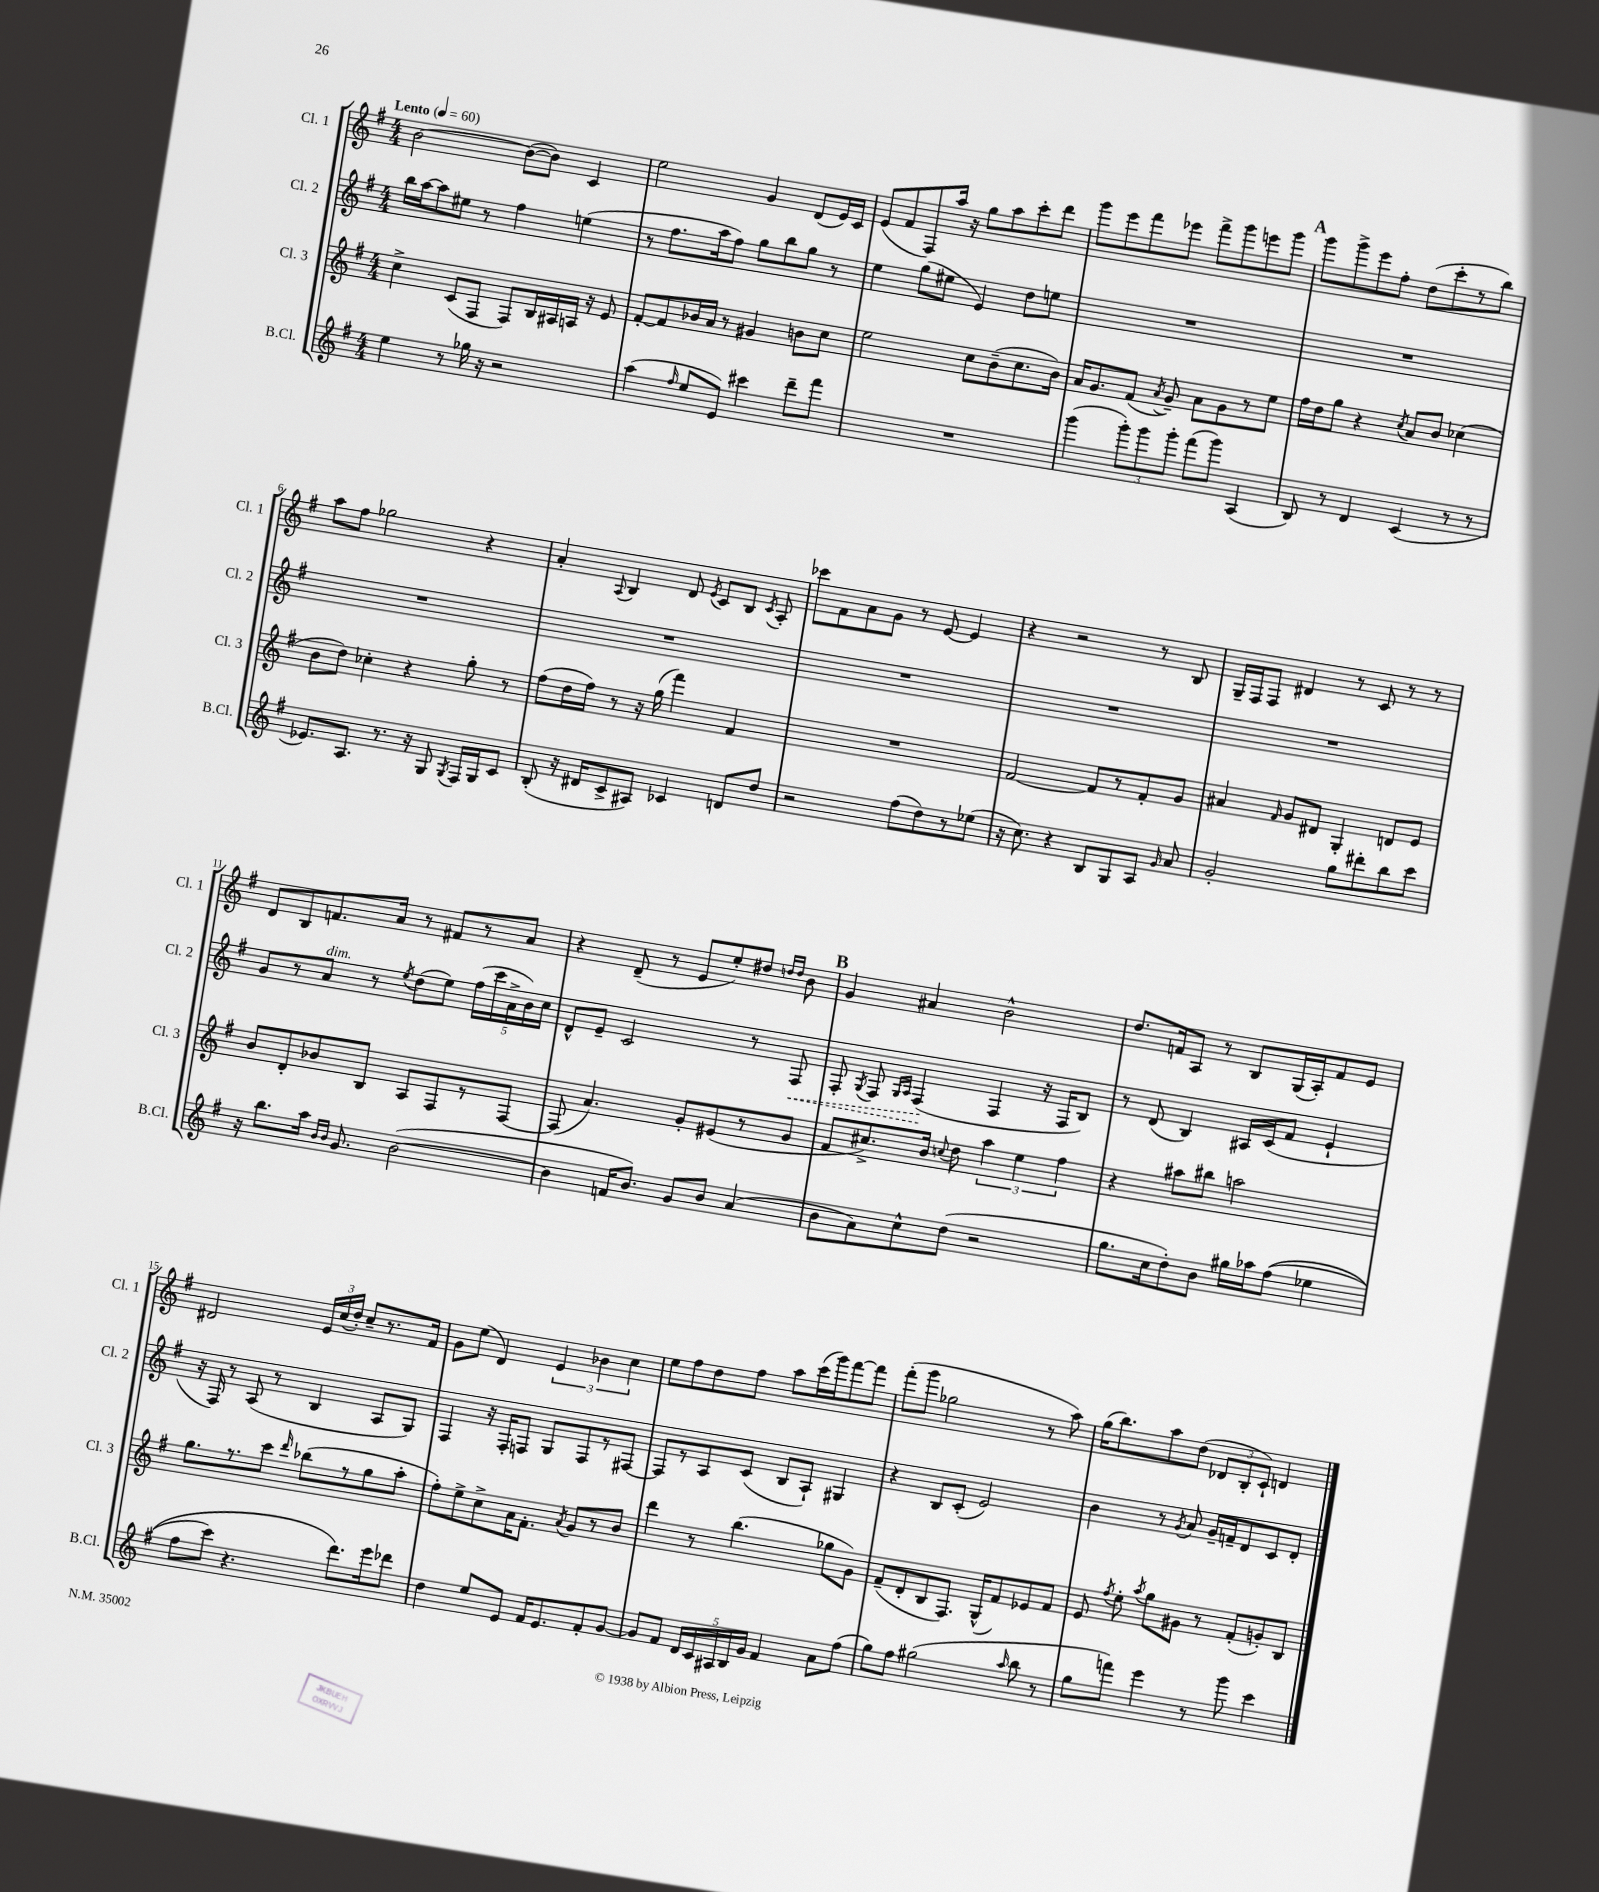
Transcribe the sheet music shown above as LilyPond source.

<<
\new StaffGroup <<
\new Staff = "s0" \with { instrumentName = "Cl. 1" shortInstrumentName = "Cl. 1" } {
    \clef treble \key g \major \numericTimeSignature \time 4/4 \tempo "Lento" 4 = 60
    \autoBeamOff b'2~ b'8[~( b'8]) c'4 |
    e''2 g'4 d'8[( e'16) c'16] |
    e'8[( fis'8 fis8) a''16] r16 g''8[ a''8 c'''8-. d'''8] |
    g'''8[ e'''8 fis'''8 ees'''8] fis'''8[-> g'''8 e'''8 g'''8] |
    \mark \markup { \bold "A" } g'''8[ g'''8-> e'''8 fis''8]-. d''8[( c'''8-. r8 b''8]) |
    a''8[ fis''8] ges''2 r4 |
    a'4-. \appoggiatura { a8 } b4 d'8 \acciaccatura { e'8 } c'8[ b8] \acciaccatura { c'8 } a8-. |
    ces'''8[ fis'8 a'8 g'8] r8 e'8~ e'4 |
    r4 r2 r8 b8 |
    g16[-- fis16 fis8] dis'4 r8 c'8 r8 r8 |
    d'8[ b8 f'8. a'16] r8 fis'8[ r8 a'8] |
    r4 d'8--( r8 e'8[ e''8-.) dis''8] \grace { d''16[ d''16] } b'8 |
    \mark \markup { \bold "B" } g'4 ais'4 b'2-^ |
    d''8.[ f'16 a8] r8 b8[ g16( a16-.) f'8 e'8] |
    dis'2 \tuplet 3/2 { e'16[ c''16( d''16]-.) } c''8[-- r8. fis'16] |
    g'8[ e''8]( d'4) \tuplet 3/2 { e'4 bes'4 c''4 } |
    e''8[ fis''8 d''8 fis''8] a''8[ c'''16( g'''16) fis'''8~ fis'''8] |
    fis'''8[-.( g'''8] ges''2 r8 a''8) |
    g''16[( b''8.) a''8 d''8]( \tuplet 3/2 { des'8[ b8-. c'8]-!) } d'4 \bar "|." |
}
\new Staff = "s1" \with { instrumentName = "Cl. 2" shortInstrumentName = "Cl. 2" } {
    \clef treble \key g \major \numericTimeSignature \time 4/4
    \autoBeamOff b''16[ a''16~ a''8 eis''8] r8 fis''4 e''4( |
    r8 fis''8.[ a''16 fis''8]) g''8[ b''8 g''8] r8 |
    e''4 g''8[( eis''8] e'4) d''8[ e''8] |
    R1 |
    \mark \markup { \bold "A" } R1 |
    R1 |
    R1 |
    R1 |
    R1 |
    R1 |
    g'8[ r8 a'8]^\markup { \italic "dim." } r8 \acciaccatura { e''8 } d''8[( e''8]) \tuplet 5/4 { fis''16[( c'''16 a'16-> b'16) c''16] } |
    d'8[-^ e'8]-- c'2 r8 \once \override Hairpin.style = #'dashed-line fis8\< |
    \mark \markup { \bold "B" } fis8-. \acciaccatura { g8 } fis8 \grace { g16[ a16] } fis4\!( fis4 r16 fis16[ b8]) |
    r8 d'8( b4) ais16[ c'16( fis'8] e'4-! |
    r16 fis16) r8 a8( r8 b4 a8[ g8]) |
    fis4 r16 fis16[-. f8] g8[ f8 r8 fis8]~ |
    fis8[ r8 a8 c'8]( b8[ a8]-!) gis4 |
    r4 b8[ c'8]-.( e'2) |
    b'4 r8 \acciaccatura { g'8 } a'8 g'16[-- f'16-- d'8 c'8 d'8]-. \bar "|." |
}
\new Staff = "s2" \with { instrumentName = "Cl. 3" shortInstrumentName = "Cl. 3" } {
    \clef treble \key g \major \numericTimeSignature \time 4/4
    \autoBeamOff c''4-> c'8[( fis8] fis8[) b16 ais16 a16] r16 e'8 |
    fis'8[~-. fis'8 bes'16 a'16] r8 gis'4 b'8[ c''8] |
    e''2 c''8[ b'8--( c''8. b'16]) |
    a'16[ g'8. fis'8]( \acciaccatura { a'8 } g'8--) a'8[ g'8 r8 e''8] |
    \mark \markup { \bold "A" } fis''16[ d''16 g''8] r4 \acciaccatura { c''8 } a'8[ b'8] ces''4( |
    b'8[ d''8]) ces''4-. r4 g''8-. r8 |
    fis''8[( d''16 fis''16]) r8 r16 g''16( fis'''4) fis'4 |
    R1 |
    fis'2~ fis'8[ r8 fis'8-. g'8] |
    ais'4 \grace { fis'16 } g'8[ dis'8] g4-. d'8[ e'8] |
    b'8[ d'8-. bes'8 b8] a8[ fis8 r8 fis8]~ |
    fis8( a'4.) g'8[-. eis'8( r8 g'8] |
    \mark \markup { \bold "B" } fis'8[ cis''8.->) b'16] \appoggiatura { c''8 } d''8 \tuplet 3/2 { a''4 e''4 fis''4 } |
    r4 ais''8[ bis''8] a''2 |
    g''8.[ r8. c'''8] \grace { d'''16 } bes''8[( r8 g''8 a''8]-. |
    fis''8[-.) e''8-> c''8-> a'16 fis'8.]-. \acciaccatura { a'8 } g'8[ r8 b'8] |
    d'''4 r8 b''4.( ges''8[ g'8]) |
    fis'8[--( d'8-. b8 fis8.]) g16[-^( fis'8) ees'8 fis'8] |
    e'8 \acciaccatura { fis''8 } e''8-. \acciaccatura { a''8 } g''8[ gis'8] r8 fis'8[-.( g'8-.) b8] \bar "|." |
}
\new Staff = "s3" \with { instrumentName = "B.Cl." shortInstrumentName = "B.Cl." } {
    \clef treble \key g \major \numericTimeSignature \time 4/4
    \autoBeamOff e''4 r8 ges''16 r16 r2 |
    a''4( \grace { fis''16 } e''8[ e'8]) cis'''4 d'''8[-- fis'''8] |
    R1 |
    g'''4( \tuplet 3/2 { g'''8[-.) g'''8 g'''8]-. } fis'''8[( g'''8]) a4( |
    \mark \markup { \bold "A" } b8) r8 d'4 c'4( r8 r8 |
    ees'8.[) a8.] r8. r16 g8 \acciaccatura { g8 } fis16[ g16 c'8] |
    b8-.( r16 dis'16[ c'8-> ais8]) ces'4 d'8[ d''8] |
    r2 fis''8[( d''8) r8 ees''8]( |
    r16 c''8.) r4 b8[ g8 a8] \grace { g'16 } a'8 |
    g'2-. g''8[ dis'''8-. b''8 c'''8] |
    r16 b''8.[ a''16] \grace { b'16[ b'16] } g'8. b'2~( |
    b'4 f'16[ b'8.]) g'8[ b'8] a'4( |
    \mark \markup { \bold "B" } b'8[ a'8) c''8-^ d''8]( r2 |
    g''8.[ c''16 d''8-.) b'8] gis''16[ aes''16 fis''8](\( ees''4 |
    fis''8[ c'''8]) r4. d'''8.[\) e'''16 des'''8] |
    d''4 e''8[ e'8] fis'16[ e'8. fis'8-. g'8]~ |
    g'8[ fis'8] \tuplet 5/4 { d'16[ c'16 ais16 b16 g'16] } fis'4 a'8[ fis''8]( |
    g''8[) fis''8] gis''2( \grace { a''16 } b''8 r8 |
    g''8[ f'''8]) e'''4 r8 g'''8 c'''4 \bar "|." |
}
>>
>>
